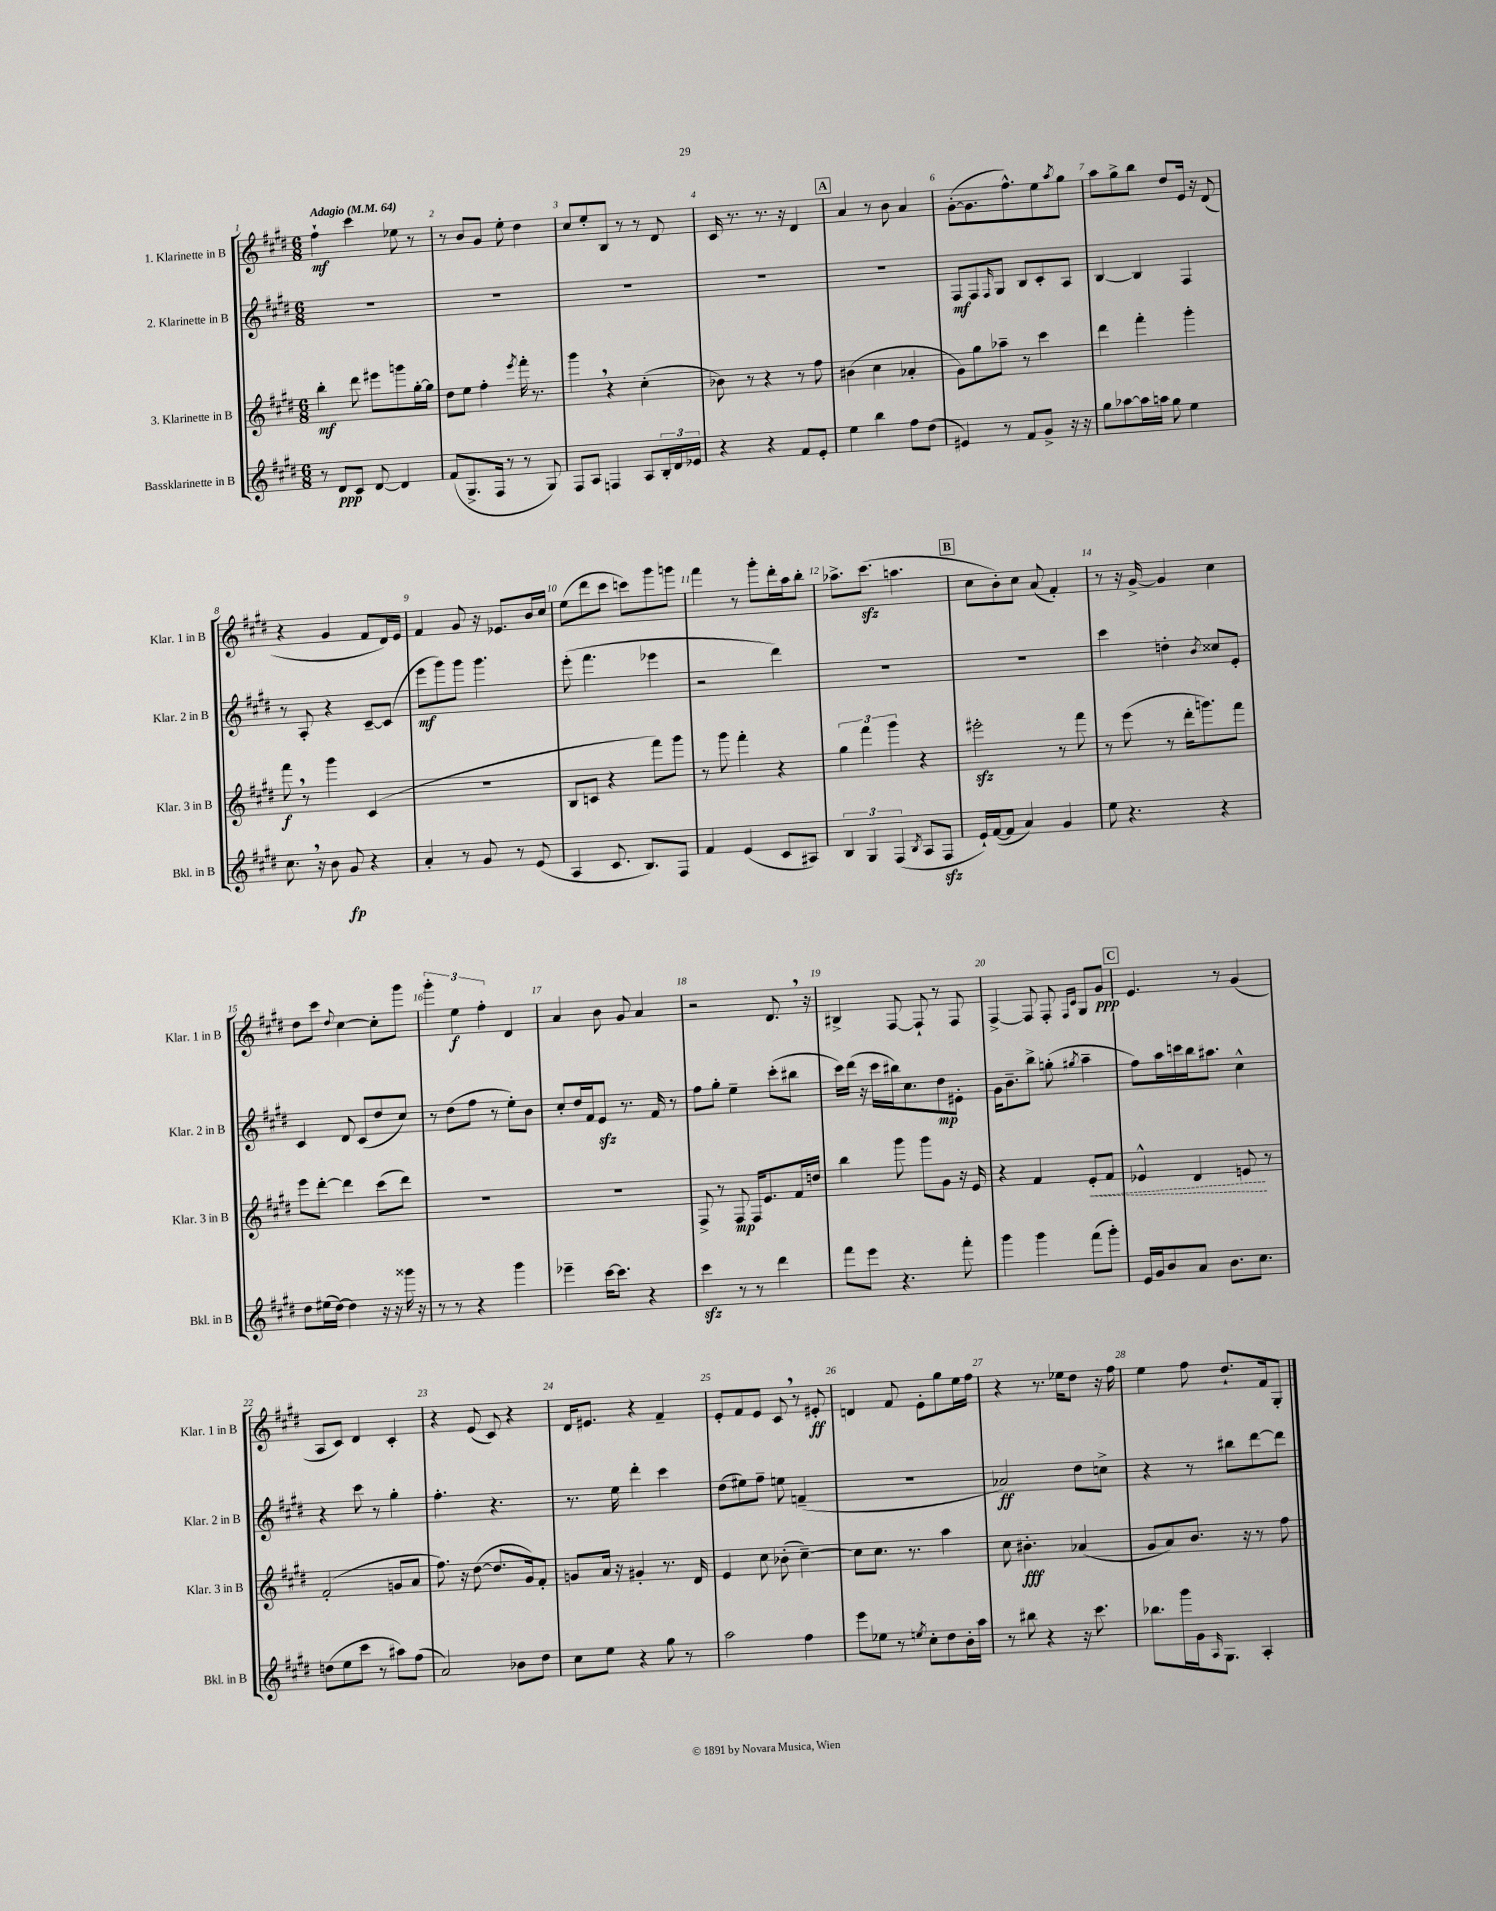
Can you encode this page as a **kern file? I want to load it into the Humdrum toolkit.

**kern	**kern	**kern	**kern
*staff4	*staff3	*staff2	*staff1
*clefG2	*clefG2	*clefG2	*clefG2
*k[f#c#g#d#]	*k[f#c#g#d#]	*k[f#c#g#d#]	*k[f#c#g#d#]
*M6/8	*M6/8	*M6/8	*M6/8
*MM64	*MM64	*MM64	*MM64
8r	4bb'	2.r	4ff#`
8d#	.	.	.
8c#	8ddd#	.	4ccc#
[8d#	8eee#	.	.
4d#]	8ggg	.	8ee-
.	[16gg#'	.	8r
.	16gg#]	.	.
=	=	=	=
(8f#	8dd#	2.r	8r
8.G#^	8ee	.	8b
.	4ff#'	.	8g#
16F#	.	.	.
8r	.	.	8ee'
.	8qeee	.	.
8r	16fff#'	.	4dd#
.	8.r	.	.
8G#)	.	.	.
=	=	=	=
8F#	4ggg#	2.r	8cc#
8A	.	.	8ee'
4F	4r	.	8B
.	.	.	8r
8A	(4cc#'	.	8r
24B'	.	.	8d#
24d#	.	.	.
24e-	.	.	.
=	=	=	=
4r	8b-)	2.r	16c#
.	.	.	8.r
.	8r	.	.
4r	4r	.	8.r
.	.	.	16r
8f#	8r	.	4d#
8e'	8ff#	.	.
=	=	=	=
4ee	(4b#	2.r	4a
4bb	4cc#	.	8r
.	.	.	8b
8ff#	4a-'	.	4a
(8dd#	.	.	.
=	=	=	=
4e#)	8g#)	8F#	([8g#'
.	8gg#	8F#	8.g#]
.	.	16qqF#	.
8r	8aa-~	8G#	.
.	.	.	8.ff#^^)
8f#	8r	8B	.
8g#^	4ccc#	8c#'	8ee
.	.	.	8qaa
16r	.	8A	8gg#
16r	.	.	.
=	=	=	=
8gg#	4ddd#	[4B	8aa
[8aa-	.	.	8gg#^
16aa-]	4fff#'	4B]	8bb
16aa	.	.	.
8gg#	.	.	8dd#
4ee	4ggg#'	4F#	16e
.	.	.	16r
.	.	.	(8d#
=	=	=	=
8.cc#	8fff#	8r	4r
.	8r	8A'	.
16r	.	.	.
8b	4ggg#	4r	4g#
8g#	.	.	.
4r	(4c#	[8c#~	8f#
.	.	(8c#]	16d#)
.	.	.	16e
=	=	=	=
4a'	2.r	8eee	4f#
.	.	8ggg#)	.
8r	.	8ggg#	8g#
8g#	.	4.ggg#	16r
.	.	.	8.e-
8r	.	.	.
(8e	.	.	16b
.	.	.	16cc#
=	=	=	=
4A	8B	(8eee'	(8ee
.	8c	4.fff#	8ddd#
8.c#	4r	.	8ccc#
.	.	.	8ccc)
8.B)	.	.	.
.	8fff#)	4eee-	8ggg#
8F#	8ggg#	.	8ggg
=	=	=	=
4f#	8r	2r	4fff#
.	8ggg#	.	.
(4e	4fff#'	.	8r
.	.	.	8ggg#'
8c#	4r	4ddd#)	16ddd#'
.	.	.	16aa
8A#)	.	.	8bb'
=	=	=	=
6B	6gg#	2.r	8.aa-^
6G#	6fff#	.	.
.	.	.	(8.ccc#
(6F#	6ggg#	.	.
.	.	.	4.aa
8qB	.	.	.
8A	4r	.	.
8F#	.	.	.
=	=	=	=
16e`)	2eee#'	2.r	8cc#
([16f#	.	.	.
8f#]	.	.	8b')
4a)	.	.	8cc#
.	.	.	(8a
4g#	8r	.	4f#')
.	8fff#	.	.
=	=	=	=
8ee	8r	4ccc#	8r
4.r	(8eee	.	16r
.	.	.	[16g#^
.	8r	4dd'	4g#]
.	16ddd#'	.	.
.	8.ggg)	.	.
.	.	8qb	.
4r	.	8cc##	4cc#
.	8fff#	8e'	.
=	=	=	=
8dd#	8eee	4c#	8dd#
(16ee#	[8ddd#'	.	8ccc#
[16dd#)	.	.	.
.	.	.	8qqdd#
4dd#]	4ddd#]	8d#	[4cc#
.	.	(8c#	.
16r	(8ccc#	8dd#	8cc#']
16r	.	.	.
16ggg##	8ddd#)	8cc#)	8ggg#
16r	.	.	.
=	=	=	=
8r	2.r	8r	6ggg#'
8r	.	(8dd#	.
.	.	.	6ee
4r	.	8ff#	.
.	.	.	6ff#'
.	.	8r	.
4ggg#	.	8ee')	4d#
.	.	8b	.
=	=	=	=
4eee-~	2.r	8cc#'	4a
.	.	16dd#	.
.	.	16f#	.
[16ccc#	.	8e	8b
8.ccc#]	.	.	.
.	.	8.r	8g#
4r	.	.	4a
.	.	16f#	.
.	.	8r	.
=	=	=	=
4ccc#	8F#^	8ff#	2r
.	8r	8gg#'	.
8r	8F#	4ee~	.
8r	16F#	.	.
.	8.e	.	.
4ddd#	.	(8ccc#'	8.d#
.	16f#	8bb#	.
.	16dd	.	16r
=	=	=	=
8fff#	4bb	16ccc#)	4B#^
.	.	(16ddd#	.
8eee	.	16r	.
.	.	16ccc#	.
4.r	8ggg#	16bb#)	[8F#
.	.	8.cc#	.
.	8ggg#	.	8F#`]
.	8g#	8dd#	8r
8fff#'	16r	8e#'	8F#
.	16e	.	.
=	=	=	=
4ggg#	4r	16g#	[4F#^
.	.	8.b~	.
4ggg#	4f#	8bb^	8F#]
.	.	(8gg'	8F#'
.	.	.	16qqF#
.	.	8qgg#	16qqc#
(8fff#	8e'	4aa~	8G#
8ggg#')	8f#	.	8g#
=	=	=	=
16e	4e-^^	8ff#)	4.e
16g#	.	.	.
8b	.	16aa	.
.	.	16ccc	.
8a	4d#	16bb	.
.	.	8.aa#	.
8.b	.	.	8r
.	8e	4cc#^^	(4g#
8.cc#	.	.	.
.	8r	.	.
=	=	=	=
(8dd	(2f#'	4r	8A
8ee	.	.	8c#)
8ccc#	.	8ccc#	4d#
8r	.	8r	.
8aa#)	8g	4gg#'	4c#'
(8ff#	8a	.	.
=	=	=	=
2a)	8.ff#)	4.ff#'	4r
.	16r	.	.
.	([8dd#	.	(8e
.	8.dd#]	4.r	8c#)
8b-	.	.	4r
.	16g#)	.	.
8dd#	8f#'	.	.
=	=	=	=
8cc#	8g	8.r	16d#
.	.	.	8.e#
8ee	16a	.	.
.	16r	16ee	.
4r	4g#'	4ddd#'	4r
8gg#	8.r	4ccc#	4f#~
8r	.	.	.
.	16d#	.	.
=	=	=	=
2aa	4e	(8dd#	8e'
.	.	8ee#)	8f#
.	8cc#	8ff#~	8e
.	(8b-'	8ee	8c#
4ff#	[4cc#~)	(4f~	8r
.	.	.	8e#'
=	=	=	=
8eee	8cc#]	2.r	4d
8ee-	8.cc#	.	.
8r	.	.	8f#
.	8.r	.	.
8qee	.	.	.
8cc#'	.	.	8e'
8dd#	4aa	.	8gg#
16b'	.	.	16ee
16aa	.	.	16ff#
=	=	=	=
8r	8cc#	2a-)	4r
8bb#	4.b#'	.	.
4r	.	.	8.r
.	.	.	16ee-
16r	(4a-	8dd#	8dd#
8.ccc#	.	.	.
.	.	8cc^	16r
.	.	.	16ff#
=	=	=	=
8.bb-	8g#	4r	4ee
.	8a)	.	.
16ggg#	.	.	.
16g#	8.b	8r	8ff#
16qqA	.	.	.
8.G#	.	.	.
.	.	8bb#	8.dd#`
.	16r	.	.
4A'	8r	[8ddd#	.
.	.	.	16f#
.	8ff#	8ddd#]	8G#'
==	==	==	==
*-	*-	*-	*-
